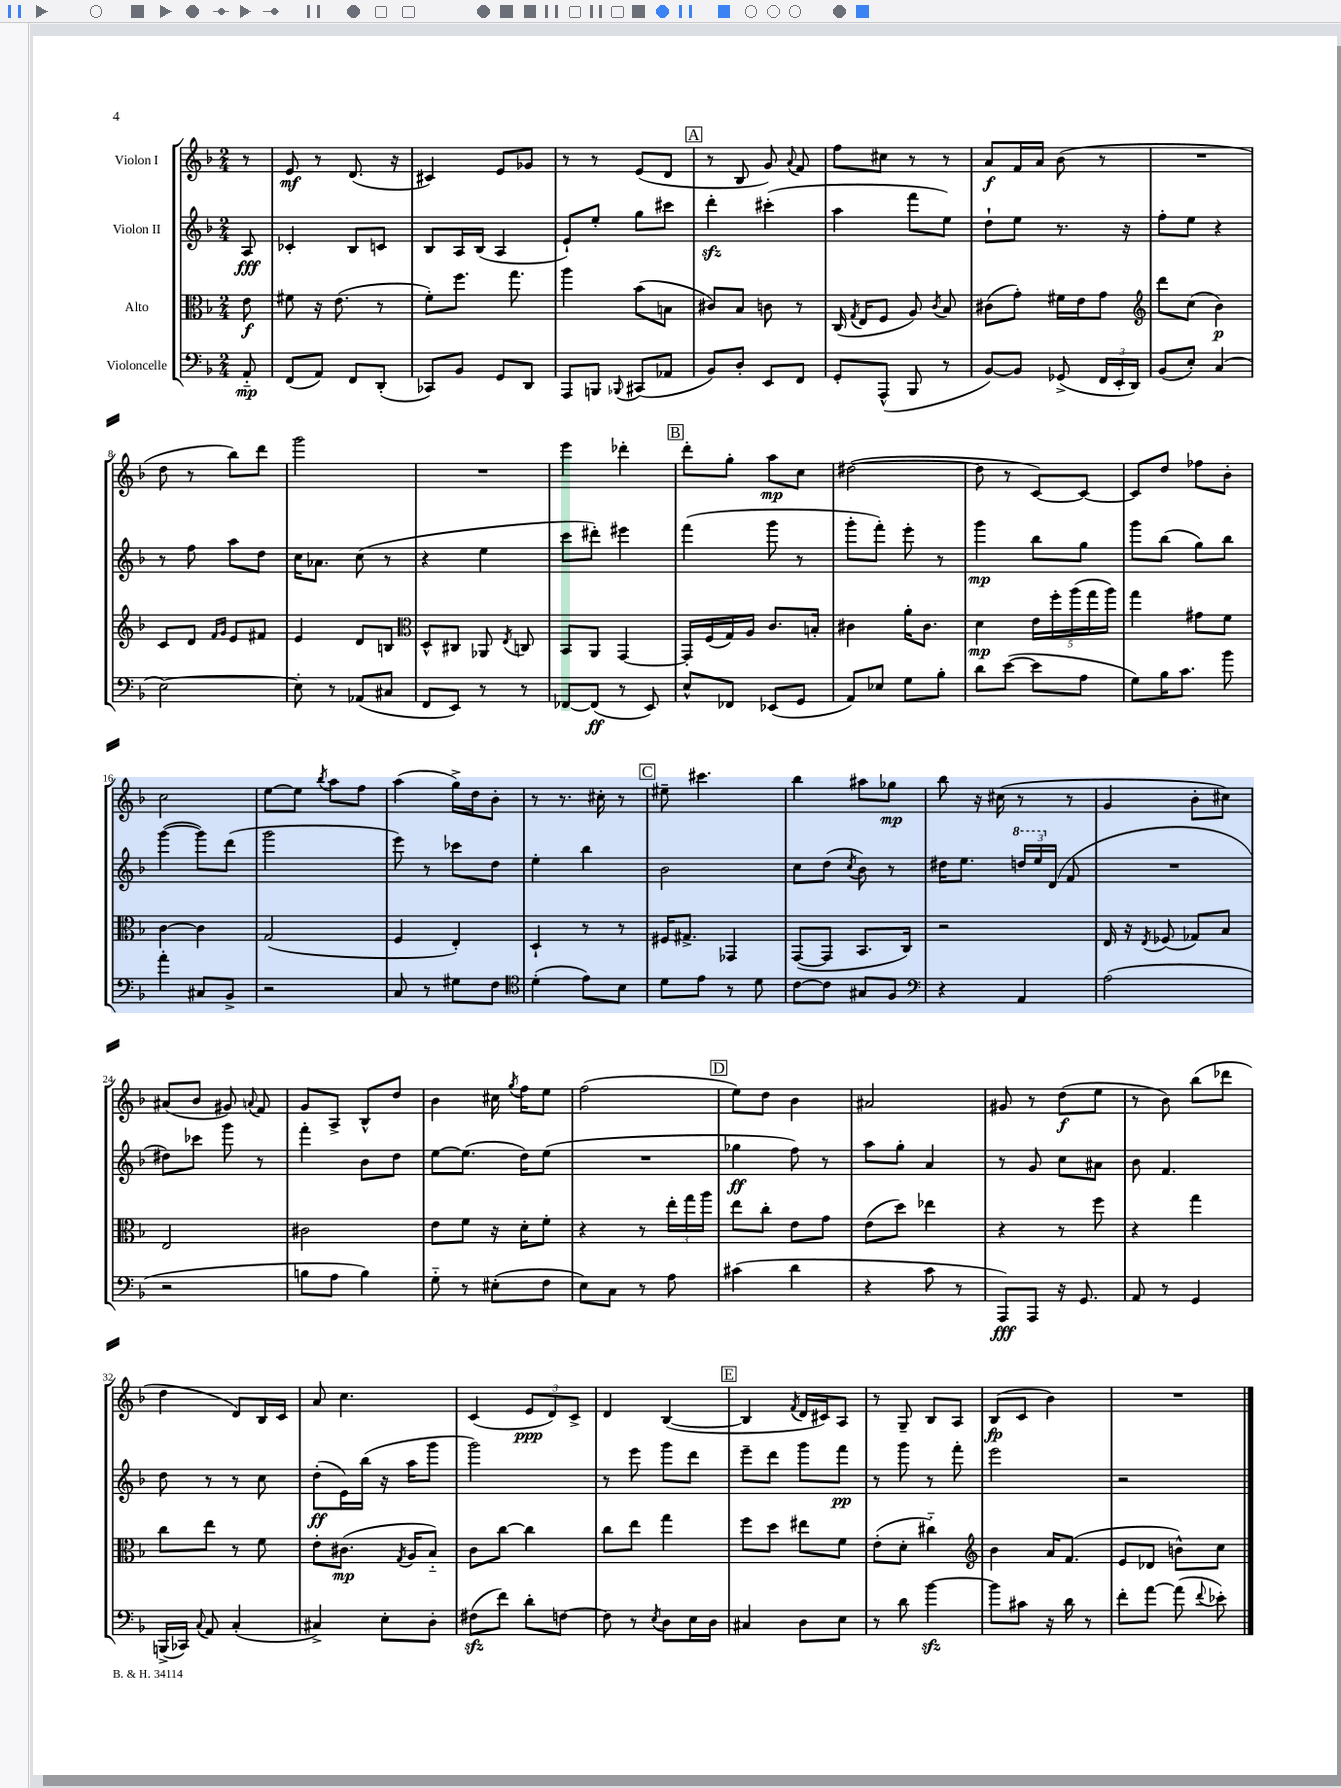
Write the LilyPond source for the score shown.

<<
\new StaffGroup <<
\new Staff = "s0" \with { instrumentName = "Violon I" } {
    \clef treble \key f \major \numericTimeSignature \time 2/4 \partial 8
    \autoBeamOff r8 |
    e'8\mf r8 d'8.( r16 |
    cis'4) e'8[ ges'8] |
    r8 r8 e'8[( d'8] |
    \mark \markup { \box "A" } r8 bes8 g'8) \appoggiatura { a'8 } f'8 |
    f''8[ cis''8] r8 r8 |
    a'8[\f f'16 a'16] bes'8( r8 |
    R2 |
    d''8 r8 bes''8[) d'''8] |
    g'''2 |
    R2 |
    e'''4 des'''4-. |
    \mark \markup { \box "B" } d'''8[-. g''8]-. a''8[\mp c''8] |
    dis''2~( |
    dis''8 r8 c'8[~) c'8]~ |
    c'8[ d''8] fes''8[ bes'8]-. |
    c''2 |
    e''8[~ e''8] \acciaccatura { bes''8 } a''8[ f''8] |
    a''4( g''16[->) d''16 bes'8]-. |
    r8 r8. cis''16-. r8 |
    \mark \markup { \box "C" } eis''8-- cis'''4. |
    bes''4 ais''8[ ges''8]\mp |
    bes''8 r16 cis''16( r8 r8 |
    g'4 bes'8[-. cis''8]) |
    ais'8[( bes'8] gis'8) \appoggiatura { a'8 } f'8 |
    g'8[ a8]-> bes8[-^ d''8] |
    bes'4 cis''16 \acciaccatura { g''8 } f''16[ e''8] |
    f''2( |
    \mark \markup { \box "D" } e''8[) d''8] bes'4 |
    ais'2 |
    gis'8 r8 d''8[\f( e''8] |
    r8 bes'8) bes''8[( des'''8] |
    d''4 d'8[) bes16 c'16] |
    a'8 c''4. |
    c'4( \tuplet 3/2 { e'8[\ppp d'8) c'8]-> } |
    d'4 bes4~( |
    \mark \markup { \box "E" } bes4 \acciaccatura { f'8 } d'16[ cis'16) a8] |
    r8 g8-- bes8[ a8] |
    bes8[\fp( c'8] bes'4) |
    R2 \bar "|." |
}
\new Staff = "s1" \with { instrumentName = "Violon II" } {
    \clef treble \key f \major \numericTimeSignature \time 2/4 \partial 8
    \autoBeamOff a8\fff |
    ces'4-. bes8[ c'8] |
    bes8[ a16 bes16]( a4 |
    e'8[-!) e''8]-. g''8[ cis'''8] |
    \mark \markup { \box "A" } d'''4-.\sfz cis'''4-.( |
    a''4 f'''8[ e''8]) |
    d''8[-! e''8] r8. r16 |
    f''8[-. e''8] r4 |
    r8 f''8 a''8[ d''8] |
    c''16[ aes'8.] c''8( r8 |
    r4 e''4 |
    c'''8[ dis'''8]-.) eis'''4 |
    \mark \markup { \box "B" } f'''4( g'''8 r8 |
    g'''8[-. f'''8]-.) e'''8-. r8 |
    g'''4\mp bes''8[ g''8] |
    g'''8[ bes''8]( g''8[) bes''8] |
    g'''4~( g'''8[) d'''8]( |
    g'''2 |
    e'''8) r8 ces'''8[ d''8] |
    e''4-. bes''4 |
    \mark \markup { \box "C" } bes'2 |
    c''8[ d''8]( \acciaccatura { c''8 } bes'8) r8 |
    dis''16[ e''8.] \tuplet 3/2 { \ottava #1 d'''!16[ e'''16 \ottava #0 d'16]( } f'8 |
    R2 |
    dis''8[) ces'''8] g'''8 r8 |
    f'''4-. bes'8[ d''8] |
    e''8[~ e''8.]( d''16[) e''8]( |
    R2 |
    \mark \markup { \box "D" } ges''4\ff f''8) r8 |
    a''8[ g''8]-. a'4 |
    r8 g'8 c''8[ ais'8] |
    bes'8 f'4. |
    d''8 r8 r8 c''8 |
    d''8[-.\ff( e'16) bes''16]( r16 a''16[ g'''8] |
    g'''2) |
    r8 e'''8 g'''8[ d'''8] |
    \mark \markup { \box "E" } e'''8[-- d'''8] g'''8[ f'''8]\pp |
    r8 g'''8 r8 f'''8-. |
    e'''2 |
    r2 \bar "|." |
}
\new Staff = "s2" \with { instrumentName = "Alto" } {
    \clef alto \key f \major \numericTimeSignature \time 2/4 \partial 8
    \autoBeamOff e'8\f |
    fis'8 r16 e'8.( r8 |
    f'8[-.) f''8.] g''8. |
    a''4 bes'8[( b8] |
    \mark \markup { \box "A" } cis'8[) bes8] c'8 r8 |
    c16( \acciaccatura { g8 } e16[ f8] a8) \acciaccatura { c'8 } bes8 |
    cis'8[( g'8]-.) fis'16[ e'16 g'8] |
    \clef treble d'''8[ c''8]( bes'4\p) |
    c'8[ d'8] \grace { f'16[ g'16] } e'8[ fis'8] |
    e'4 d'8[ b8] |
    \clef alto d8[-^ cis8] aes,8 \acciaccatura { e8 } c8 |
    bes,8[ a,8] g,4~ |
    \mark \markup { \box "B" } g,16[-. f16( g16) a16] c'8.[ b16]-. |
    cis'4 a'16[-. cis'8.] |
    d'4\mp \tuplet 5/4 { e'16[ f''16-. a''16( g''16 a''16]) } |
    g''4 gis'8[ f'8] |
    c'4~ c'4 |
    g2( |
    f4 e4-.) |
    d4-! r8 r8 |
    \mark \markup { \box "C" } fis16[ gis8.]-> ges,4 |
    g,8[~( g,8] bes,8.[ c16]) |
    r2 |
    e16 r16 \acciaccatura { e8 } fes8( ges8[) bes8] |
    e2 |
    cis'2 |
    e'8[ f'8] r16 d'16[-. f'8]-. |
    r4 r8 \tuplet 3/2 { e''16[-. g''16 a''16] } |
    \mark \markup { \box "D" } e''8[ c''8]-. e'8[ g'8] |
    e'8[( d''8]) ees''4 |
    r4 r8 f''8 |
    r4 g''4 |
    c''8[ e''8] r8 f'8 |
    e'8[-. cis'8.]\mp( \acciaccatura { g8 } a16[ bes8]-_) |
    c'8[ c''8]~ c''4 |
    c''8[ e''8] g''4 |
    \mark \markup { \box "E" } f''8[ d''8] eis''8[ f'8] |
    e'8[-.( d'8]-. cis''4-_) |
    \clef treble bes'4 a'16[ f'8.]( |
    e'8[ des'8] b'8[-^) c''8] \bar "|." |
}
\new Staff = "s3" \with { instrumentName = "Violoncelle" } {
    \clef bass \key f \major \numericTimeSignature \time 2/4 \partial 8
    \autoBeamOff a,8-_\mp |
    f,8[( a,8]) f,8[ d,8]-.( |
    ces,8[) bes,8] g,8[ d,8] |
    a,,8[ b,,8] \appoggiatura { bes,,8 } cis,8[( aes,8] |
    \mark \markup { \box "A" } bes,8[) d8]-. e,8[ f,8] |
    g,8[-. a,,8]-^( bes,,8 r8 |
    bes,8[~) bes,8] ges,8->( \tuplet 3/2 { f,16[ e,16-. d,16]) } |
    bes,8[( e8]-.) c4( |
    e2~) |
    e8-. r8 aes,8[( cis8] |
    f,8[ e,8]) r8 r8 |
    fes,8[~ fes,8]\ff( r8 e,8) |
    \mark \markup { \box "B" } e8[-^ fes,8] ees,8[( g,8] |
    a,8[) ees8] g8[ bes8]-. |
    d'8[ e'8]~( e'8[ a8] |
    g8[) bes16 c'8.] bes'8 |
    a'4-. cis8[ bes,8]-> |
    r2 |
    c8 r8 gis8[ f8] |
    \clef tenor d'4-.( e'8[) bes8] |
    \mark \markup { \box "C" } d'8[ e'8] r8 d'8 |
    c'8[~ c'8] gis8[ f8] |
    \clef bass r4 a,4 |
    a2( |
    r2 |
    b8[ a8] b4) |
    g8-_ r8 eis8[-.( f8] |
    e8[) c8] r8 a8 |
    \mark \markup { \box "D" } cis'4( d'4 |
    r4 c'8 r8 |
    a,,8[\fff) a,,8] r16 g,8. |
    a,8 r8 g,4 |
    b,,16[->( ces,16]) \appoggiatura { c8 } a,8 c4-.( |
    cis4->) e8[-. d8]-. |
    fis8[\sfz( f'8]) d'8[-. f8]~ |
    f8 r8 \acciaccatura { e8 } d8[ e16 d16] |
    \mark \markup { \box "E" } cis4 d8[ e8] |
    r8 d'8 bes'4~\sfz |
    bes'8[ cis'8] r16 d'16 r8 |
    f'8[-. a'8]~ a'8( \appoggiatura { f'8 } ees'8-.) \bar "|." |
}
>>
>>
